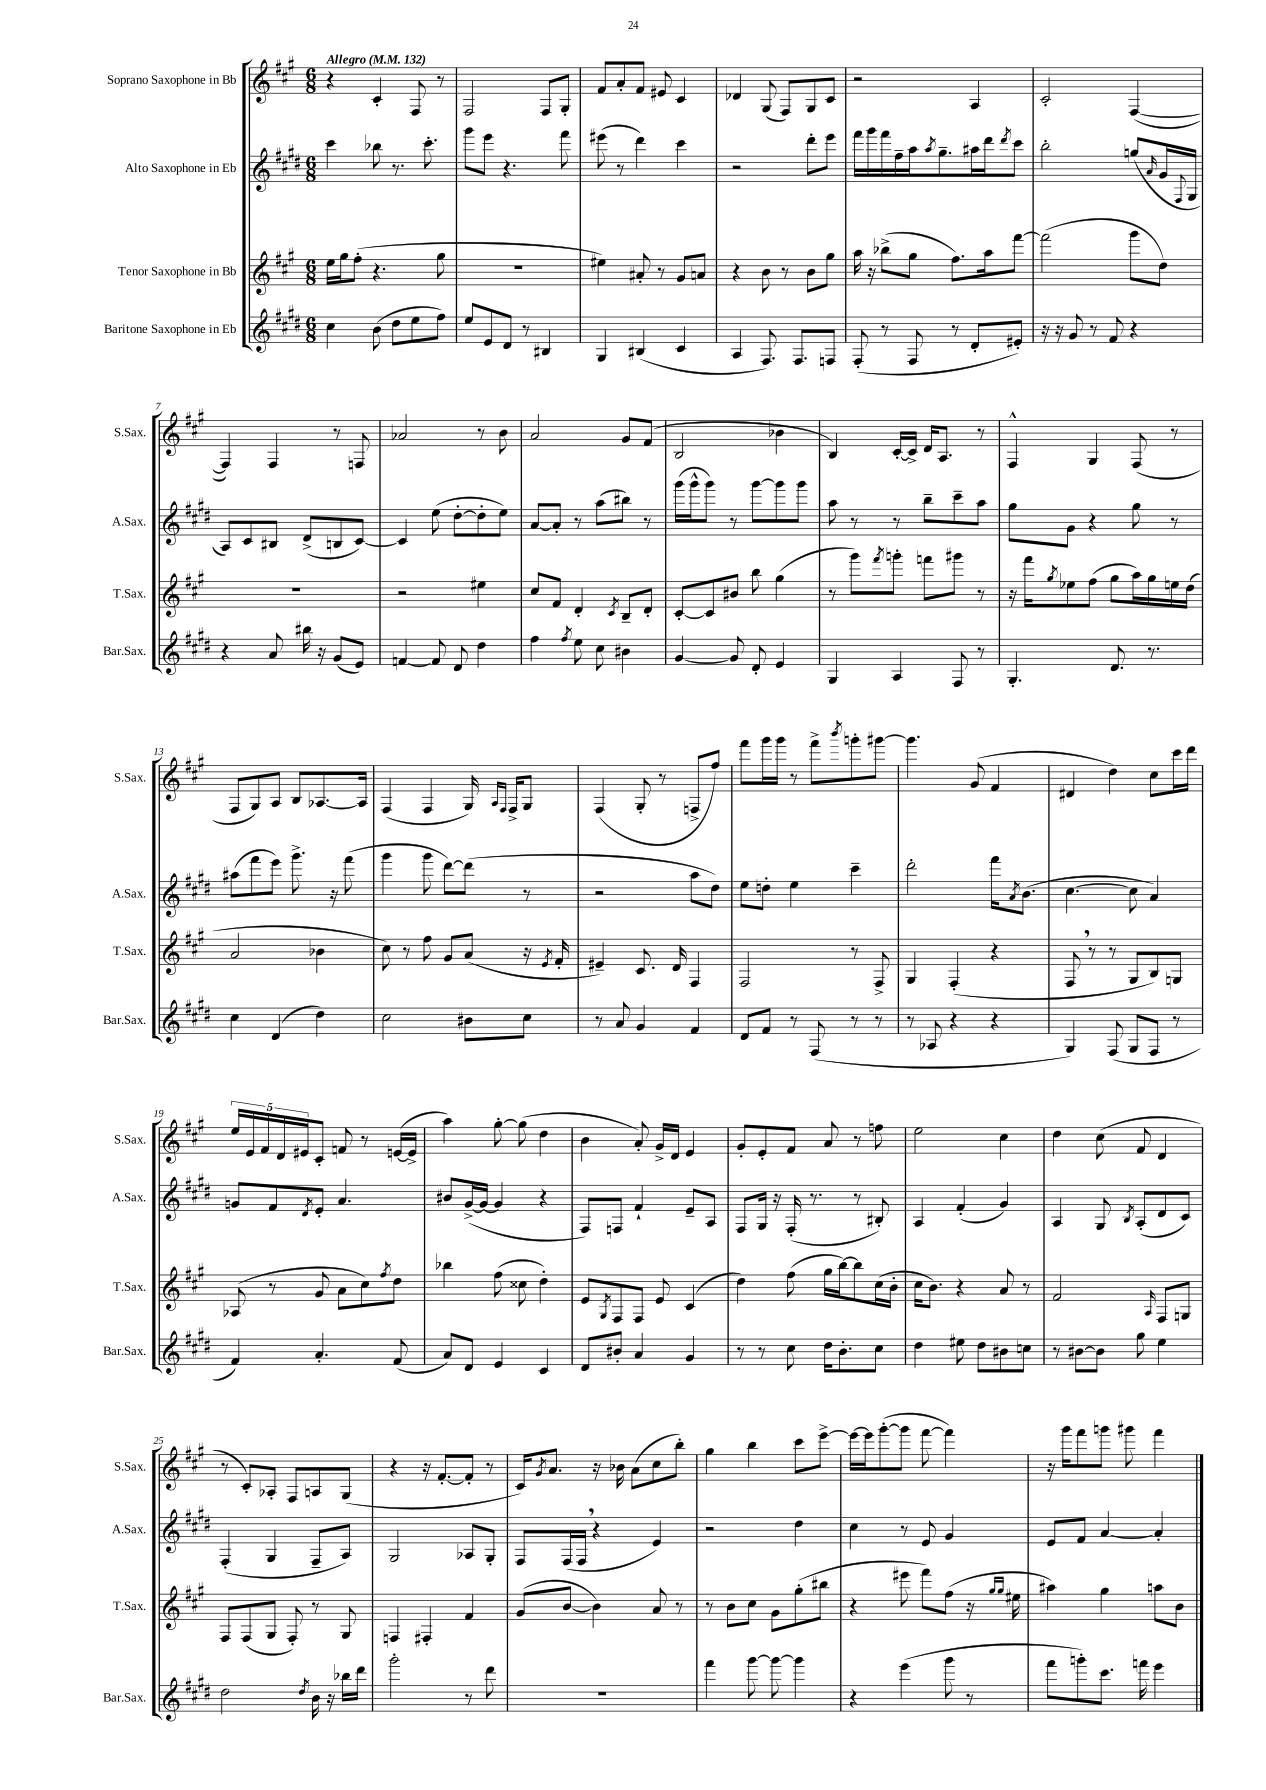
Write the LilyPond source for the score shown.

<<
\new StaffGroup <<
\new Staff = "s0" \with { instrumentName = "Soprano Saxophone in Bb" shortInstrumentName = "S.Sax." } {
    \clef treble \key a \major \numericTimeSignature \time 6/8 \tempo "Allegro" 4 = 132
    r4 cis'4-. fis8 r8 |
    fis2 fis8 gis8-. |
    fis'8 a'8-. fis'8 eis'8 cis'4 |
    des'4 gis8( fis8) gis8 cis'8 |
    r2 a4 |
    cis'2-. fis4~( |
    fis4) fis4 r8 f8 |
    aes'2 r8 b'8 |
    a'2 gis'8 fis'8( |
    b2 bes'4 |
    b4) cis'16~-. cis'16-> d'16 a8. r8 |
    fis4-^ gis4 fis8( r8 |
    fis8 gis8) a8 b8 aes8.~ aes16 |
    fis4( fis4 gis16) \grace { a16 fis16 } fis16-> gis8 |
    fis4( gis8-. r8 f8-> fis''8) |
    fis'''8 gis'''16 gis'''16 r8 fis'''8-> \acciaccatura { b'''8 } g'''8-. gis'''8~ |
    gis'''4. gis'8( fis'4 |
    dis'4 d''4) cis''8 cis'''16 d'''16 |
    \tuplet 5/4 { e''16 e'16 fis'16 d'16 eis'16 } cis'8-. f'8 r8 e'16~( e'16-> |
    a''4) gis''8~-. gis''8( d''4 |
    b'4 a'8-.) gis'16-> d'16 e'4 |
    gis'8-. e'8-. fis'8 a'8 r8 f''8 |
    e''2 cis''4 |
    d''4 cis''8( fis'8 d'4 |
    r8 cis'8-.) aes8-. fis8 a8 gis8( |
    r4 r16 fis'8.~-. fis'8-. r8 |
    cis'16) \acciaccatura { gis'8 } a'8. r16 bes'16 a'8( cis''8 b''8-.) |
    gis''4 b''4 cis'''8 e'''8~-> |
    e'''16~ e'''16 gis'''8~-.( gis'''8 fis'''8~ fis'''4) |
    r16 gis'''16 fis'''8 g'''8 gis'''8 fis'''4 \bar "|." |
}
\new Staff = "s1" \with { instrumentName = "Alto Saxophone in Eb" shortInstrumentName = "A.Sax." } {
    \clef treble \key e \major \numericTimeSignature \time 6/8
    cis'''4 bes''8 r8. cis'''8.-. |
    gis'''8 e'''8 r4. fis'''8 |
    eis'''8( r8 dis'''4) cis'''4 |
    r2 dis'''8-. e'''8 |
    fis'''16 gis'''16 fis'''16 fis''16-- a''16 \acciaccatura { a''8 } gis''8.-- ais''16 dis'''16 \acciaccatura { dis'''8 } cis'''8 |
    b''2-. g''8( \grace { a'16 } gis'16 \appoggiatura { fis8 } gis16 |
    a8) cis'8 bis8 dis'8->( b8 cis'8~) |
    cis'4 e''8( dis''8~-. dis''8-. e''8) |
    a'8~ a'8-. r8 a''8( bis''8) r8 |
    gis'''16( gis'''16-^ gis'''8) r8 gis'''8~ gis'''8 gis'''8 |
    a''8 r8 r8 b''8-- cis'''8-- a''8 |
    gis''8 gis'8 r4 gis''8 r8 |
    ais''8( fis'''8 e'''8) gis'''8.-> r16 fis'''8( |
    gis'''4 gis'''8 dis'''8~) dis'''8( r8 |
    r2 a''8 dis''8) |
    e''8 d''8-. e''4 cis'''4-- |
    dis'''2-. fis'''16 \acciaccatura { a'8 } b'8.( |
    cis''4.~ cis''8 a'4) |
    g'8 fis'8 \acciaccatura { dis'8 } e'8-. a'4. |
    bis'8 gis'16~->( gis'16~ gis'4 r4 |
    fis8) f8 fis'4-! e'8-- a8 |
    fis8 gis16 r16 fis16-.( r8. r8 bis8-.) |
    a4 fis'4-.( gis'4) |
    a4 gis8 \acciaccatura { b8 } a8-.( dis'8 cis'8) |
    fis4-.( gis4 fis8-- a8) |
    gis2 aes8 gis8-. |
    fis8 fis16( fis16 \breathe r4 e'4) |
    r2 dis''4 |
    cis''4 r8 e'8 gis'4 |
    e'8 fis'8 a'4~ a'4-. \bar "|." |
}
\new Staff = "s2" \with { instrumentName = "Tenor Saxophone in Bb" shortInstrumentName = "T.Sax." } {
    \clef treble \key a \major \numericTimeSignature \time 6/8
    e''16 gis''16 fis''8-.( r4. gis''8 |
    R2. |
    eis''4) ais'8-. r8 gis'8 a'8 |
    r4 b'8 r8 b'8 gis''8 |
    a''16 r16 bes''8->( gis''8 fis''8.) a''16 fis'''8~ |
    fis'''2( gis'''8 d''8) |
    R2. |
    r2 eis''4 |
    cis''8 fis'8 d'4-. \acciaccatura { cis'8 } b8-- d'8-. |
    cis'8~-. cis'8 bis'8 b''8 gis''4( |
    r8 gis'''8) \acciaccatura { fis'''8 } g'''8-. f'''8 gis'''8 r8 |
    r16 fis'''16 \acciaccatura { gis''8 } ees''8 fis''8( gis''8 a''16) gis''16 e''16 d''16( |
    a'2 bes'4 |
    cis''8) r8 fis''8 gis'8 a'8( r16 \acciaccatura { e'8 } fis'16-. |
    eis'4--) cis'8. d'16 fis4 |
    fis2 r8 fis8-> |
    gis4 fis4-.( r4 |
    fis8 \breathe r8 r8 gis8 b8) g8 |
    aes8( r8 gis'8 a'8 cis''8) \acciaccatura { fis''8 } d''8 |
    bes''4 fis''8( cisis''8 d''4-.) |
    e'8 \acciaccatura { gis8 } fis8 fis8 e'8 cis'4( |
    d''4) fis''8( gis''16 b''16~) b''8 cis''16( b'16-. |
    cis''16 b'8.) r4 a'8 r8 |
    fis'2 \grace { a16 } fis8 g8 |
    fis8 fis8( gis8 fis8-.) r8 gis8 |
    f4 fis4-. fis'4 |
    gis'8( b'8~ b'4) a'8 r8 |
    r8 b'8 cis''8 gis'8 gis''8-.( bis''8 |
    r4 eis'''8 fis'''8) fis''8( r16 \grace { gis''16 gis''16 } eis''16 |
    ais''4) gis''4 a''8 b'8 \bar "|." |
}
\new Staff = "s3" \with { instrumentName = "Baritone Saxophone in Eb" shortInstrumentName = "Bar.Sax." } {
    \clef treble \key e \major \numericTimeSignature \time 6/8
    cis''4 b'8( dis''8 e''8 fis''8) |
    e''8 e'8 dis'8 r8 bis4 |
    gis4 bis4( cis'4 |
    a4 fis8.) fis8. f8 |
    fis8-.( r8 fis8 r8 dis'8-. eis'8-.) |
    r16 r16 gis'8 r8 fis'8 r4 |
    r4 a'8 bis''16 r16 gis'8( e'8) |
    f'4~ f'8 dis'8 dis''4 |
    fis''4 \acciaccatura { fis''8 } e''8 cis''8 bis'4 |
    gis'4~ gis'8 dis'8-. e'4 |
    gis4 a4 fis8 r8 |
    gis4.-. dis'8. r8. |
    cis''4 dis'4( dis''4) |
    cis''2 bis'8 cis''8 |
    r8 a'8 gis'4 fis'4 |
    dis'8 fis'8 r8 fis8( r8 r8 |
    r8 aes8 r4 r4 |
    gis4) fis8( gis8 fis8 r8 |
    fis'4) a'4.-. fis'8( |
    a'8) dis'8 e'4 cis'4 |
    dis'8 bis'8-. a'4 gis'4 |
    r8 r8 cis''8 dis''16 b'8.-. cis''8 |
    dis''4 eis''8 dis''8 bis'8 c''8 |
    r8 bis'8~ bis'8 gis''8 e''4 |
    dis''2 \acciaccatura { dis''8 } b'16 r16 bes''16 dis'''16 |
    gis'''2-. r8 dis'''8 |
    R2. |
    fis'''4 gis'''8~ gis'''8~ gis'''4 |
    r4 e'''4( gis'''8 r8 |
    fis'''8 g'''8-.) cis'''8. f'''16 e'''4 \bar "|." |
}
>>
>>
